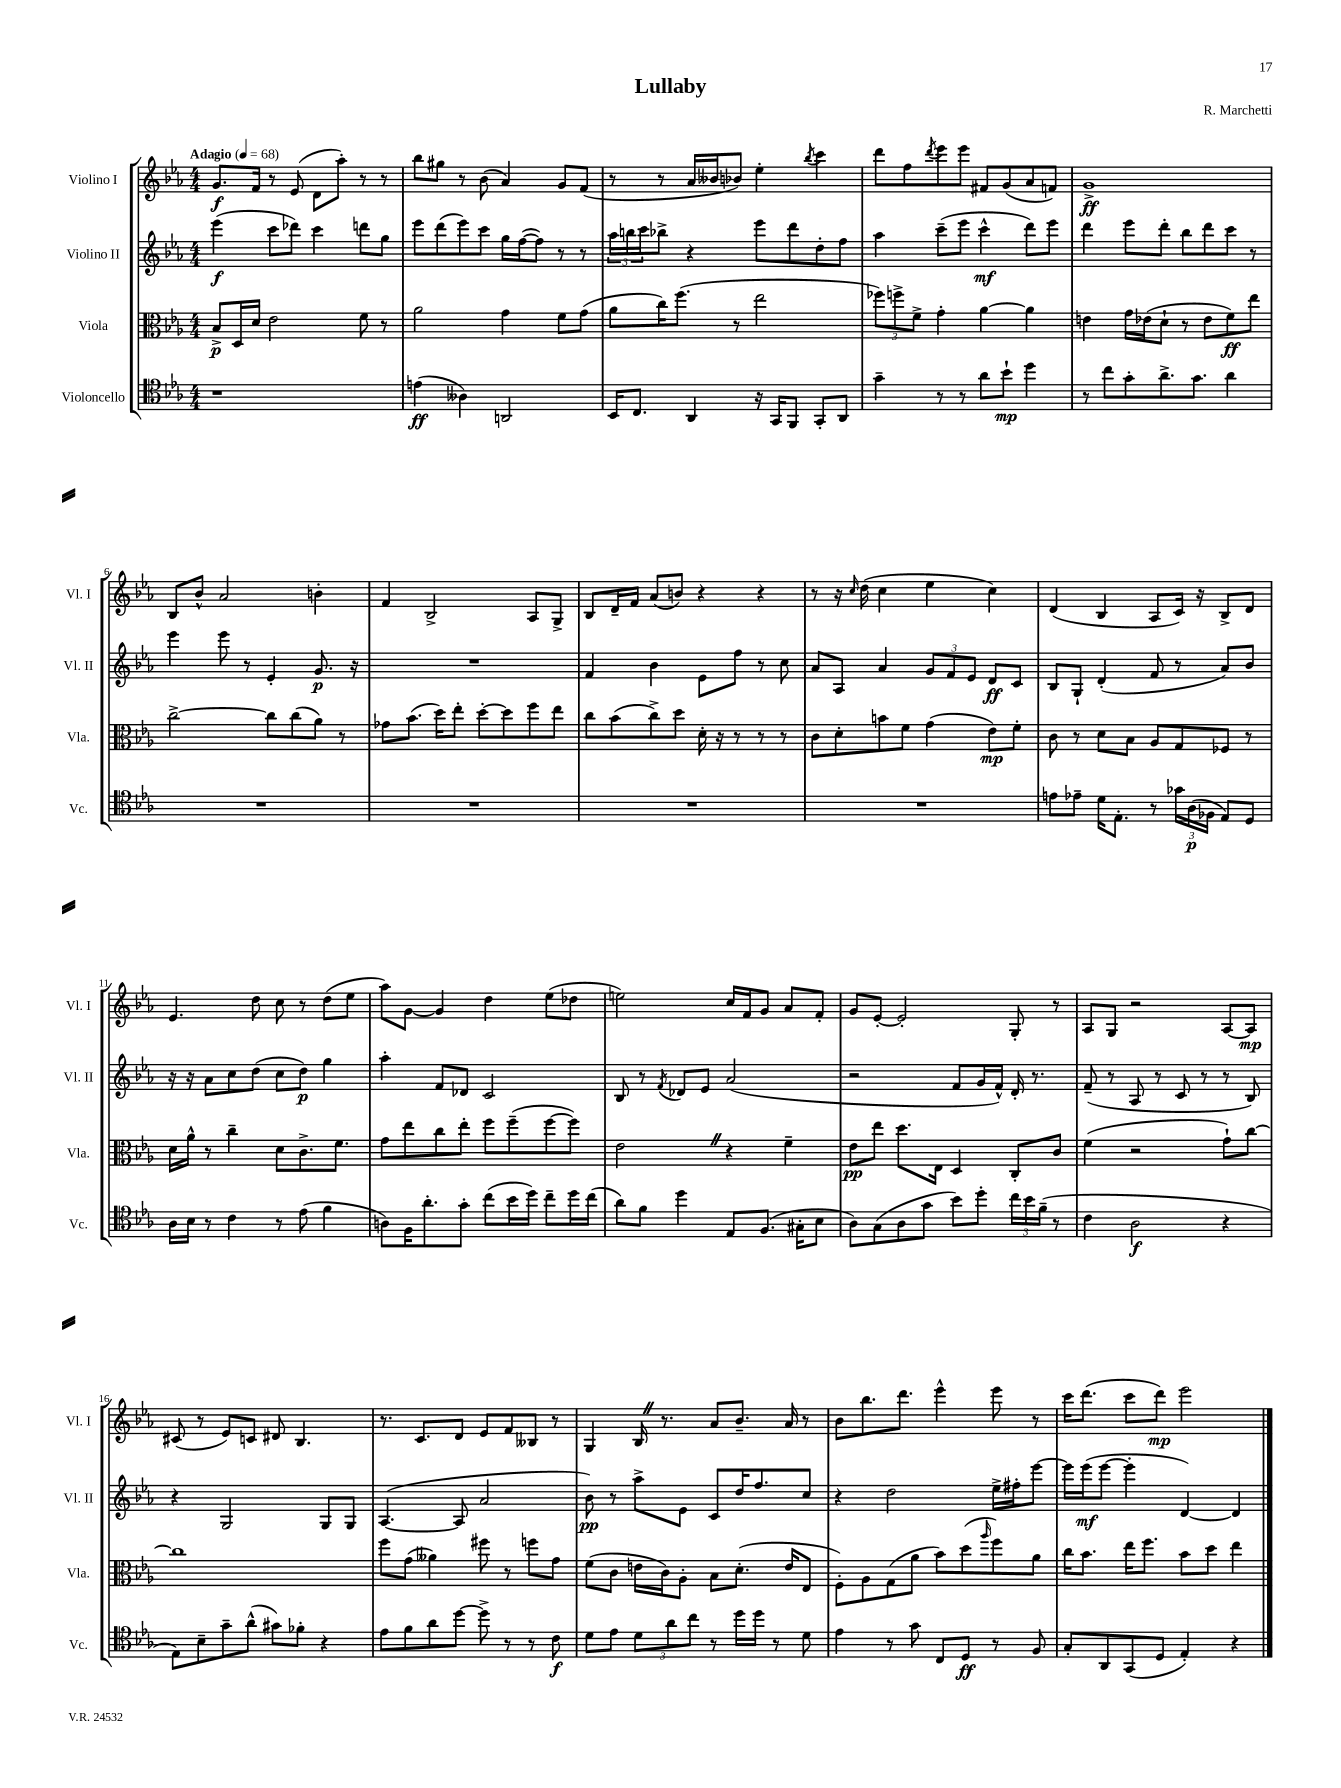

**kern	**kern	**kern	**kern
*staff4	*staff3	*staff2	*staff1
*clefC4	*clefC3	*clefG2	*clefG2
*k[b-e-a-]	*k[b-e-a-]	*k[b-e-a-]	*k[b-e-a-]
*M4/4	*M4/4	*M4/4	*M4/4
*MM68	*MM68	*MM68	*MM68
1r	8B-^/L	(4eee-\	8.g/L
.	16D/L	.	.
.	16d/JJ	.	16f/Jk
.	2e-\	8ccc\L	8r
.	.	8ddd-\J)	(8e-/
.	.	4ccc\	8d\L
.	.	.	8aa-'\J)
.	8f\	8ddd\L	8r
.	8r	8gg\J	8r
=	=	=	=
(4e\	2a-\	8eee-\L	8bb-\L
.	.	(8ddd\	8gg#\J
4A--\)	.	8eee-\)	8r
.	.	8ccc\J	(8b-\
2AA/	4g\	16gg\LL	4a-/)
.	.	([16ff\J	.
.	.	8ff\]J)	.
.	8f\L	8r	8g/L
.	(8g\J	8r	(8f/J
=	=	=	=
16BB-/LK	8a-\L	24aa-\LL	8r
.	.	24bb\	.
8.C/J	.	.	.
.	.	24ccc\J	.
.	16cc\K)	8bb-^\J	8r
.	(8.ff\J	.	.
4AA-/	.	4r	16a-/LL
.	.	.	16b--/J
.	8r	.	8b-/J)
16r	2ee-\	8eee-\L	4ee-'\
16GG/LK	.	.	.
8FF/J	.	8ddd\	.
.	.	.	8qbb-/
8GG'/L	.	8dd'\	4ccc\
8AA-/J	.	8ff\J	.
=	=	=	=
4g~\	12ff-\L)	4aa-\	8ddd\L
.	12ff^\	.	.
.	.	.	8ff\
.	12f^\J	.	.
.	.	.	8qddd/
8r	4g'\	(8ccc~\L	8eee-\
8r	.	8eee-\J	8eee-\J
8a-\L	[4a-\	4ccc^^\	8f#/L
8b-`\J	.	.	(8g/
4dd\	4a-\]	8ddd\L)	8a-/
.	.	8eee-\J	8f/J)
=	=	=	=
8r	4e\	4ddd\	1g^
8cc\L	.	.	.
8g'\	16g\LL	8eee-\L	.
.	(16e-\J	.	.
8.a-^\	8d`\J	8ddd'\J	.
.	8r	8bb-\L	.
8.g\J	.	.	.
.	8e-\L	8ddd\	.
4a-\	8f\)	8ccc\J	.
.	8ee-\J	8r	.
=	=	=	=
1r	[2cc^\	4eee-\	8B-/L
.	.	.	8b-^^/J
.	.	8eee-\	2a-/
.	.	8r	.
.	8cc\]L	4e-'/	.
.	(8cc\	.	.
.	8a-\J)	8.g/	4b'\
.	8r	.	.
.	.	16r	.
=	=	=	=
1r	8g-\L	1r	4f/
.	(8.b-\J	.	.
.	.	.	2B-^/
.	16dd\LK)	.	.
.	8ee-'\J	.	.
.	[8dd'\L	.	.
.	8dd\]	.	.
.	8ff\	.	8A-/L
.	8ee-\J	.	8G^/J
=	=	=	=
1r	8cc\L	4f/	8B-/L
.	(8b-\	.	16d~/L
.	.	.	16f/JJ
.	8cc^\)	4b-\	(8a-/L
.	8dd\J	.	8b/J)
.	16d'\	8e-\L	4r
.	16r	.	.
.	8r	8ff\J	.
.	8r	8r	4r
.	8r	8cc\	.
=	=	=	=
1r	8c\L	8a-/L	8r
.	8d'\	8A-/J	16r
.	.	.	16qqcc/
.	.	.	(16dd\
.	8b\	4a-/	4cc\
.	8f\J	.	.
.	(4g\	12g/L	4ee-\
.	.	12f/	.
.	.	12e-/J	.
.	8e-\L)	8d/L	4cc\)
.	8f'\J	8c/J	.
=	=	=	=
8e\L	8c\	8B-/L	(4d/
8e-~\J	8r	8G`/J	.
16d\LK	8d\L	(4d'/	4B-/
8.E-'\J	.	.	.
.	8B-\J	.	.
8r	8A-/L	8f/	8A-/L
24g-\LL	8G/	8r	16c/Jk)
(24A-\	.	.	.
.	.	.	16r
24F-\JJ	.	.	.
8E-/L)	8F-/J	8a-/L)	8B-^/L
8D/J	8r	8b-/J	8d/J
=	=	=	=
16A-\LL	16d\LL	16r	4.e-/
16B-\JJ	16a-^^\JJ	16r	.
8r	8r	8a-\L	.
4c\	4cc~\	8cc\	.
.	.	(8dd\J	8dd\
8r	8d\L	8cc\L	8cc\
(8e-\	8.c^\	8dd\J)	8r
4f\	.	4gg\	(8dd\L
.	8.f\J	.	.
.	.	.	8ee-\J
=	=	=	=
8A\L)	8g\L	4aa-'\	8aa-\L)
16F\K	8ee-\	.	[8g\J
8.a-'\	.	.	.
.	8cc\	8f/L	4g/]
8g'\J	8ee-'\J	8d-/J	.
(8cc\L	8ff\L	2c/	4dd\
16b-\L	(8ff~\	.	.
16dd\JJ)	.	.	.
8cc~\L	[8ff\	.	(8ee-\L
16dd\L	8ff\]J)	.	8dd-\J
(16cc\JJ	.	.	.
=	=	=	=
8a-\L)	2e-\	8B-/	2ee\)
8f\J	.	8r	.
.	.	8qf/	.
4dd\	.	8d-/L	.
.	.	8e-/J	.
8E-/L	4r	(2a-/	16cc/LL
.	.	.	16f/J
(8.F/J	.	.	8g/J
.	4f~\	.	8a-/L
16G#'\LK	.	.	.
8B-\J	.	.	8f'/J
=	=	=	=
8A-\L)	8e-\L	2r	8g/L
(8G\	8ee-\J	.	[8e-'/J
8A-\	8.dd\L	.	2e-'/]
8g\J	.	.	.
.	16E-\Jk	.	.
8b-\L)	4D/	8f/L	.
8dd'\J	.	16g/L	.
.	.	16f^^/JJ)	.
24cc\LL	8C'/L	16d'/	8G'/
24b-\	.	.	.
.	.	8.r	.
(24f~\JJ	.	.	.
8r	8c/J	.	8r
=	=	=	=
4c\	(4f\	(8f~/	8A-/L
.	.	8r	8G/J
2A-\	2r	8A-/	2r
.	.	8r	.
.	.	8c/	.
.	.	8r	.
4r	8g`\L)	8r	[8A-/L
.	[8cc\J	8B-/)	8A-/]J
=	=	=	=
8E-\L)	1cc]	4r	(8c#/
8B-~\	.	.	8r
8g~\	.	2G/	8e-/L)
(8a-^^\J	.	.	8c/J
8g#\L)	.	.	8d#/
8f-'\J	.	.	4.B-/
4r	.	8G/L	.
.	.	8G/J	.
=	=	=	=
8e-\L	8ff\L	([4.A-/	8.r
8f\	(8g\J	.	.
.	.	.	8.c/L
8a-\	4a--\)	.	.
[8dd\J	.	8A-/]	8d/J
8dd^\]	8ff#\	2a-/	8e-/L
8r	8r	.	8f/
8r	8ff\L	.	8B--/J
8c\	8g\J	.	8r
=	=	=	=
8d\L	(8f\L	8b-\)	4G/
8e-\J	8c\J	8r	.
12d\L	16e\LL	8aa-^\L	16B-/
.	16c\J)	.	8.r
12a-\	.	.	.
.	8A-'\J	8e-\J	.
12cc\J	.	.	.
8r	8B-\L	8c/L	8a-/L
16dd\LL	(8.d'\J	16dd/K	8.b-~/J
16dd\JJ	.	8.ff/	.
8r	.	.	.
.	16e/LK	.	16a-/
8d\	8E-/J	8cc/J	8r
=	=	=	=
4e-\	8F'\L)	4r	8b-\L
.	8A-\	.	8.bb-\
8r	(8G\	2dd\	.
.	.	.	8.ddd\J
8g\	8a-\J	.	.
8C/L	8b-\L)	.	4eee-^^\
8D/J	(8dd\	.	.
.	16qqaa-/	.	.
8r	8ff\)	16ee-^\LL	8eee-\
.	.	16ff#'\J	.
8F/	8a-\J	[8eee-\J	8r
=	=	=	=
8G'/L	16cc\LK	16eee-\]LL	16ccc\LK
.	8.b-\J	(16eee-\J	(8.ddd\J
8AA-/	.	[8eee-\J	.
(8GG/	16ee-\LK	4eee-'\]	8ccc\L
.	8.ff\J	.	.
8D/J	.	.	8ddd\J)
4E-'/)	8b-\L	[4d/)	2eee-\
.	8dd\J	.	.
4r	4ee-\	4d/]	.
==	==	==	==
*-	*-	*-	*-
